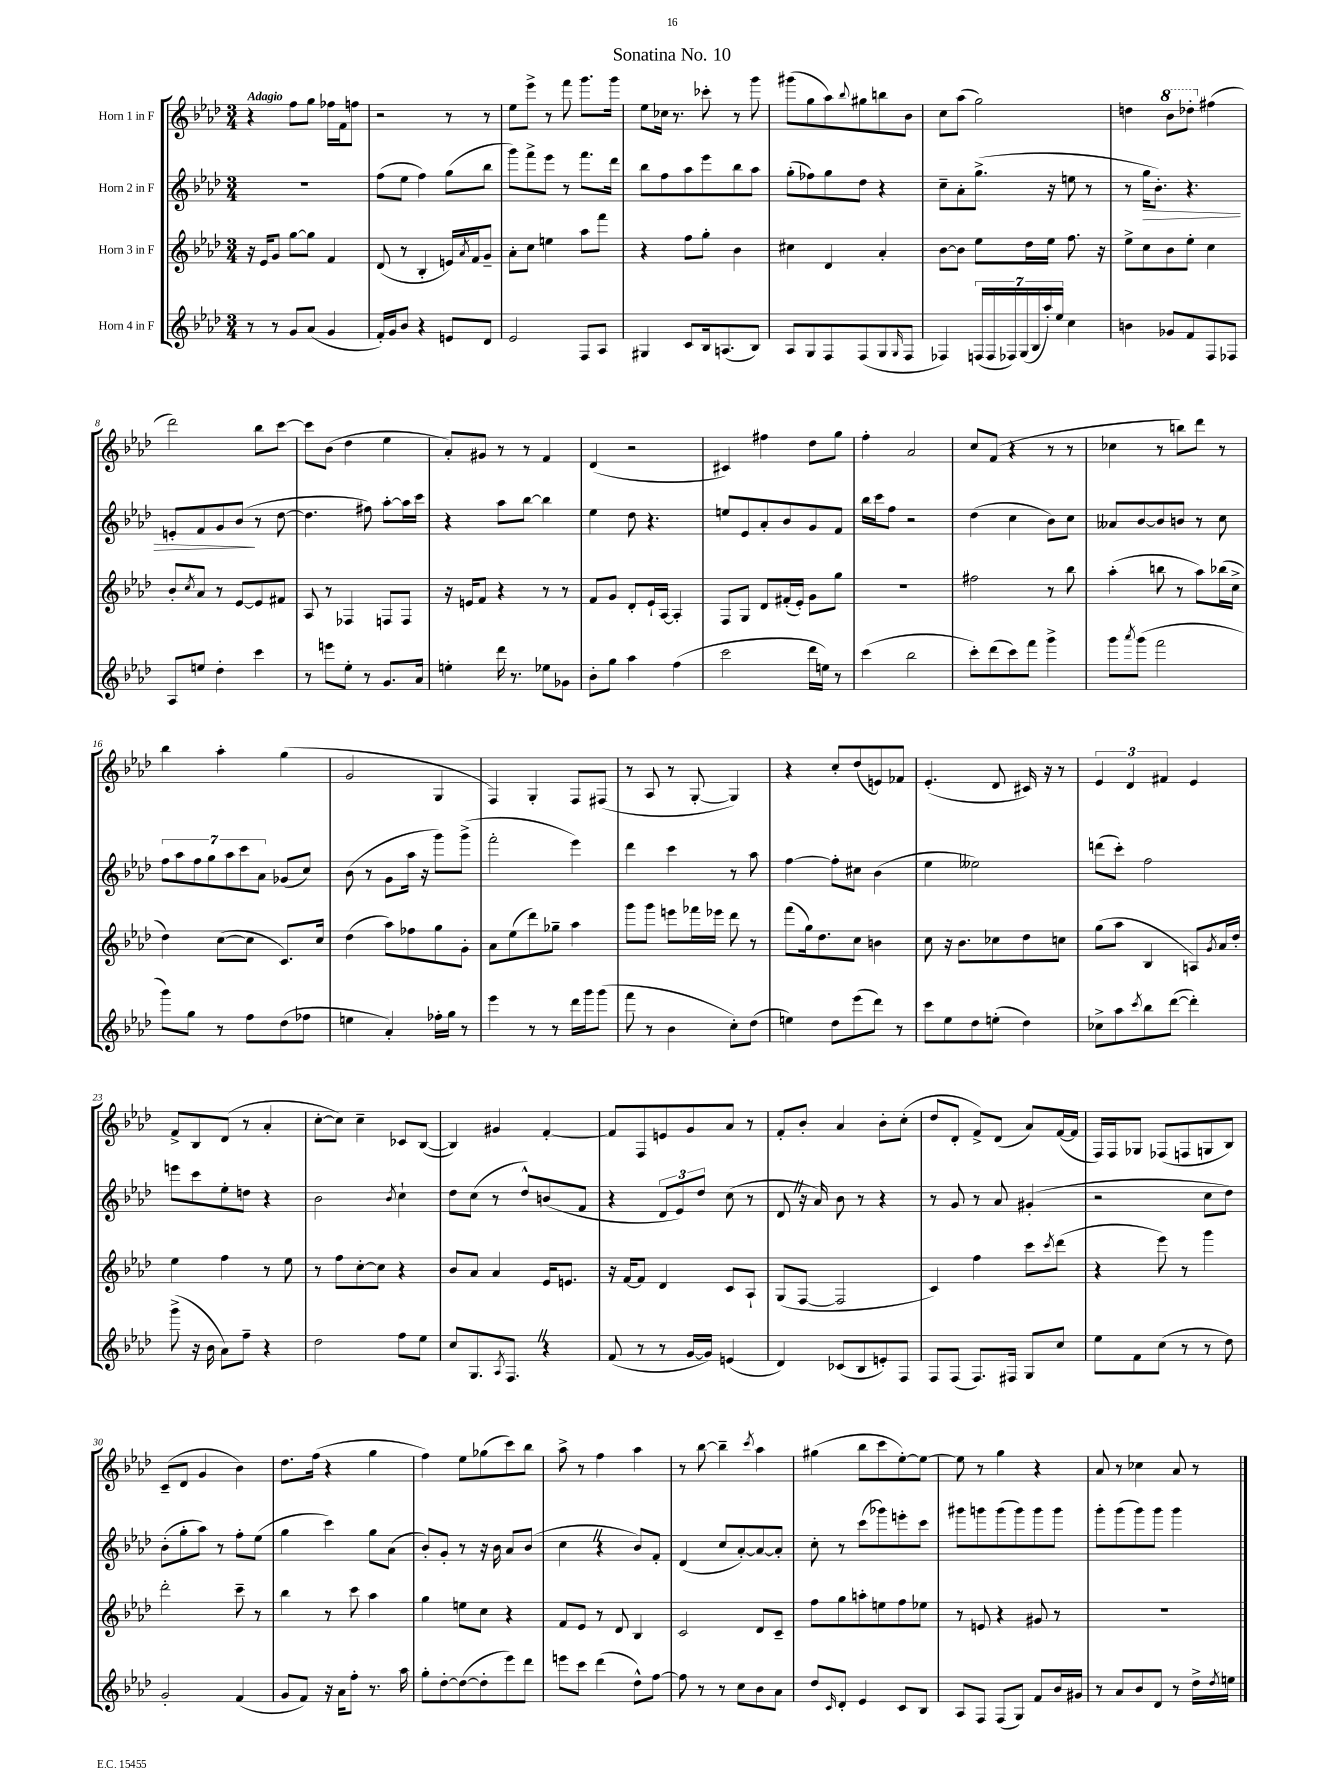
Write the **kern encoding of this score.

**kern	**kern	**kern	**kern
*staff4	*staff3	*staff2	*staff1
*clefG2	*clefG2	*clefG2	*clefG2
*k[b-e-a-d-]	*k[b-e-a-d-]	*k[b-e-a-d-]	*k[b-e-a-d-]
*M3/4	*M3/4	*M3/4	*M3/4
8r	16r	2.r	4r
.	16e-/LK	.	.
8r	8g/J	.	.
8g/L	[8gg\L	.	8ff\L
(8a-/J	8gg\]J	.	8gg\J
4g/	4f/	.	16ff-\LL
.	.	.	16f\J
.	.	.	8ff\J
=	=	=	=
16f'/LL)	(8d-/	(8ff\L	2r
16g/J	.	.	.
8b-/J	8r	8ee-\J	.
4r	4B-'/	4ff\)	.
8e/L	16e/LL)	(8gg\L	8r
.	8qa-/	.	.
.	16f/J	.	.
8d-/J	8g~/J	8bb-\J	8r
=	=	=	=
2e-/	8a-'\L	8ggg\L)	8ee-\L
.	8cc\J	8fff^\	8eee-^\J
.	4ee\	8eee-\J	8r
.	.	8r	8fff\
8F/L	8aa-\L	8.fff\L	8.ggg\L
8A-/J	8fff\J	.	.
.	.	16ddd-\Jk	16ggg\Jk
=	=	=	=
4G#/	4r	8bb-\L	8ee-\L
.	.	8ff\	16cc-\Jk
.	.	.	8.r
8c/L	8ff\L	8aa-\	.
16B-/k	8gg'\J	8eee-\	8ccc-'\
(8.A/	.	.	.
.	4b-\	8bb-\	8r
8B-/J)	.	8aa-\J	8ggg\
=	=	=	=
8A-/L	4cc#\	(8gg'\L	(8ggg#\L
8G/	.	8ff-\)	8gg\
8F/	4d-/	8gg\	8aa-\)
.	.	.	8qqbb-/
(8F/	.	8dd-\J	8gg#\
8G/	4a-'/	4r	8bb\
16qqG/	.	.	.
8F/J	.	.	8b-\J
=	=	=	=
4F-/)	[8b-\L	8cc~\L	8cc\L
.	8b-\]J	8a-'\	(8aa-\J
(28F/LL	8ee-\L	(8.gg^\J	2gg\)
28F/	.	.	.
28F-/)	.	.	.
(28G/	.	.	.
.	16dd-\L	.	.
28B-/	.	.	.
28aa-'/)	.	.	.
.	16ee-\JJ	16r	.
28ee-/JJ	.	.	.
4cc\	8.ff\	8ee\	.
.	.	8r	.
.	16r	.	.
=	=	=	=
4b\	8ee-^\L	8r	4dd\
.	8cc\	16gg\LK	.
.	.	8.b-'\J)	.
8g-/L	8b-\	.	8bb-\L
8f/	8ee-'\J	4.r	8ddd-'\J
8F/	4cc\	.	(4ff#\
8F-/J	.	.	.
=	=	=	=
8A-/L	8b-'/L	8e'/L	2ddd-\)
.	8qcc/	.	.
8ee/J	8a-/J	8f/	.
4dd-'\	8r	8g/	.
.	[8e-/L	(8b-/J	.
4ccc\	8e-/]	8r	8bb-\L
.	8f#/J	[8dd-\	[8ccc\J
=	=	=	=
8r	8A-/	4.dd-\]	8ccc\]L
8eee\L	8r	.	(8b-\J
8ee-'\J	4F-/	.	4dd-\
8r	.	8ff#\)	.
8.g/L	8F/L	[8aa-'\L	4ee-\
.	8F/J	16aa-\]L	.
16a-/Jk	.	16ccc\JJ	.
=	=	=	=
4ee'\	16r	4r	8a-'/L)
.	16e/LK	.	.
.	8f/J	.	8g#/J
16ddd-\	4r	8aa-\L	8r
8.r	.	.	.
.	.	[8bb-\J	8r
8ee-\L	8r	4bb-\]	4f/
8g-\J	8r	.	.
=	=	=	=
8b-'\L	8f/L	4ee-\	(4d-/
8gg\J	8g/J	.	.
4aa-\	8d-'/L	8dd-\	2r
.	16e-`/L	4.r	.
.	[16A-/JJ	.	.
(4ff\	4A-'/]	.	.
=	=	=	=
2ccc\	8F/L	8ee/L	4c#/)
.	8G/J	8e-/	.
.	8d-/L	8a-'/	4ff#\
.	(16f#'/L	8b-/	.
.	16e-'/JJ)	.	.
16ddd-\LL	8g\L	8g/	8dd-\L
16ee\JJ)	.	.	.
8r	8gg\J	8f/J	8gg\J
=	=	=	=
(4ccc\	2.r	16bb-\LL	4ff'\
.	.	16ccc\J	.
.	.	8ff\J	.
2bb-\	.	2r	2a-/
=	=	=	=
8ccc'\L)	2ff#\	(4dd-\	8cc/L
(8ddd-\	.	.	(8f/J
8ccc\)	.	4cc\	4r
8fff\J	.	.	.
4ggg^\	8r	8b-\L)	8r
.	8bb-\	8cc\J	8r
=	=	=	=
8ggg\L	(4aa-'\	8a--/L	4cc-\
8qaaa-/	.	.	.
(8ggg\J	.	[8b-/	.
2fff\	8bb\	8b-/]	8r
.	8r	8b/J	8bb\L)
.	8aa-\L)	8r	8ddd-\J
.	(16bb-\L	8cc\	8r
.	16cc^\JJ	.	.
=	=	=	=
8ggg\L)	4dd-\)	14ff\L	4bb-\
.	.	14aa-\	.
8gg\J	.	.	.
.	.	14ff\	.
.	.	14gg\	.
8r	([8cc\L	.	4aa-'\
.	.	14aa-\	.
.	.	14ccc\	.
8ff\L	8cc\]J	.	.
.	.	14a-\J	.
(8dd-\	8.c/L)	(8g-/L	(4gg\
8ff-\J	.	8cc/J)	.
.	16cc/Jk	.	.
=	=	=	=
4ee\	(4dd-\	(8b-\	2g/
.	.	8r	.
4a-'/)	8aa-\L)	8g\L	.
.	8ff-\	16aa-\Jk	.
.	.	16r	.
16ff-'\LL	8gg\	8ggg\L)	4G/
16gg\JJ	.	.	.
8r	8g'\J	(8ggg^\J	.
=	=	=	=
4eee-\	8a-\L	2fff'\	4F/)
.	(8ee-\	.	.
8r	8ddd-\)	.	4G'/
8r	8gg-~\J	.	.
16ddd-\LL	4aa-\	4eee-\)	8F/L
16ggg\J	.	.	.
(8ggg\J	.	.	(8F#/J
=	=	=	=
8fff\	8ggg\L	4ddd-\	8r
8r	8ggg\J	.	8A-/
4b-\	8eee\L	4ccc\	8r
.	16fff-\L	.	[8G'/
.	16eee-\JJ	.	.
8cc'\L)	8ddd-\	8r	4G/])
(8dd-\J	8r	8aa-\	.
=	=	=	=
4ee\)	(8fff\L	[4ff\	4r
.	16gg\k)	.	.
.	8.dd-\	.	.
8dd-\L	.	8ff'\]L	8cc'/L
(8eee-\	8cc\J	8cc#\J	(8dd-/
8ddd-\J)	4b\	(4b-\	8e/)
8r	.	.	8f-/J
=	=	=	=
8ccc\L	8cc\	4ee-\	(4.e-'/
8ee-\	16r	.	.
.	8.b-\L	.	.
8dd-\	.	2ee--\)	.
(8ee'\J	8cc-\	.	8d-/
4dd-\)	8dd-\	.	16c#/)
.	.	.	16r
.	8cc\J	.	8r
=	=	=	=
8cc-^\L	(8gg\L	(8ddd\L	6e-/
8aa-\	8aa-\J	8ccc'\J)	.
.	.	.	6d-/
8qccc/	.	.	.
8bb-\	4B-/	2ff\	.
.	.	.	6f#/
([8ddd-\J	.	.	.
4ddd-'\])	8A/L)	.	4e-/
.	8qg/	.	.
.	16a-/L	.	.
.	16dd-'/JJ	.	.
=	=	=	=
(8ggg^\	4ee-\	8eee\L	8f^/L
16r	.	8ccc\	8B-/
16b-\	.	.	.
8a-\L)	4ff\	8ee-'\	(8d-/J
8ff~\J	.	8dd\J	8r
4r	8r	4r	4a-'/
.	8ee-\	.	.
=	=	=	=
2dd-\	8r	2b-\	[8cc'\L
.	8ff\L	.	8cc\]J)
.	[8cc'\	.	4cc~\
.	8cc\]J	.	.
.	.	8qb-/	.
8ff\L	4r	4cc`\	8c-/L
8ee-\J	.	.	([8B-/J
=	=	=	=
8cc/L	8b-/L	8dd-\L	4B-/])
8.G/	8a-/J	(8cc\J	.
.	4a-/	8r	4g#/
8qA-/	.	.	.
8.F/J	.	.	.
.	.	8dd-^^/L)	.
4r	16e-/LK	(8b/	[4f'/
.	8.e/J	.	.
.	.	8f/J	.
=	=	=	=
(8f/	16r	4r	8f/]L
.	[16f/LK	.	.
8r	8f/]J	.	8F/
8r	4d-/	12d-/L	8e/
.	.	12e-/)	.
[16g/LL	.	.	8g/
.	.	12dd-/J	.
16g/]JJ)	.	.	.
(4e/	8c/L	(8cc\	8a-/J
.	8A-`/J	8r	8r
=	=	=	=
4d-/)	(8G/L	8d-/	8f'/L
.	[8F/J	16r	8b-'/J
.	.	16a-/)	.
(8c-/L	2F/]	8b-\	4a-/
8B-/	.	8r	.
8e'/)	.	4r	8b-'\L
8F/J	.	.	(8cc'\J
=	=	=	=
8F/L	4c/)	8r	8dd-/L
(8F/J	.	8g/	8d-'/J
8.F/L)	4ff\	8r	8f^/L)
.	.	8a-/	(8d-/J
16F#/Jk	.	.	.
8G/L	8ccc\L	(4g#'/	8a-/L)
.	8qccc/	.	.
8cc/J	(8ddd-\J	.	([16f/L
.	.	.	16f/]JJ
=	=	=	=
8ee-\L	4r	2r	16F/LL)
.	.	.	16F/J
8f\	.	.	8G-/J
(8cc\J	8eee-\)	.	(8F-/L
8r	8r	.	8F/
8r	4ggg\	8cc\L	8G/
8dd-\)	.	8dd-\J)	8B-/J)
=	=	=	=
2g'/	2ddd-'\	(8b-'\L	(8c~/L
.	.	8gg'\	8d-/J
.	.	8aa-\J)	4g/
.	.	8r	.
(4f/	8ccc~\	8ff'\L	4b-\)
.	8r	(8ee-\J	.
=	=	=	=
8g/L	4bb-\	4gg\	8.dd-\L
8f/J)	.	.	.
.	.	.	(16ff\Jk
16r	8r	4ccc\)	4r
16a-\LK	.	.	.
8ff'\J	8ccc\	.	.
8.r	4aa-\	8gg\L	4gg\
.	.	(8a-\J	.
16aa-\	.	.	.
=	=	=	=
8gg'\L	4gg\	8b-'/L)	4ff\)
[8dd-'\	.	8g'/J	.
(8dd-\_	8ee\L	8r	8ee-\L
8dd-'\]	8cc\J	16r	(8gg-\
.	.	16b-\	.
8eee-\)	4r	8a-/L	8ccc\)
8ddd-\J	.	(8b-/J	8bb-\J
=	=	=	=
8eee\L	8f/L	4cc\	8aa-^\
8ccc\J	8e-/J	.	8r
(4ddd-\	8r	4r	4ff\
.	8d-/	.	.
8dd-^^\L)	4B-/	8b-/L)	4aa-\
[8ff\J	.	8f'/J	.
=	=	=	=
8ff\]	2c/	(4d-/	8r
8r	.	.	[8bb-\
8r	.	8cc/L	4bb-~\]
8cc\L	.	[8a-'/)	.
.	.	.	8qccc/
8b-\	8d-/L	8a-/_	4aa-\
8a-\J	8c~/J	8a-'/]J	.
=	=	=	=
8dd-/L	8ff\L	8cc'\	(4gg#\
16qqc/	.	.	.
8d-'/J	8gg\	8r	.
4e-/	8aa'\	(8ccc\L	8bb-\L
.	8ee\	8ggg-\)	8ccc\
8c/L	8ff\	8eee'\	[8ee-'\)
8B-/J	8ee-\J	8ccc\J	8ee-\_J
=	=	=	=
8A-/L	8r	8ggg#\L	8ee-\]
8F/J	8e/	8ggg\	8r
(8F/L	4r	(8ggg\	4gg\
8G/J)	.	8ggg\)	.
8f/L	8g#/	8ggg\	4r
16b-/L	8r	8ggg\J	.
16g#/JJ	.	.	.
=	=	=	=
8r	2.r	8ggg'\L	8a-/
8a-/L	.	(8ggg\	8r
8b-/	.	8ggg\)	4cc-\
8d-/J	.	8ggg\J	.
8r	.	4ggg\	8a-/
16dd-^\LL	.	.	8r
8qdd-/	.	.	.
16ee\JJ	.	.	.
==	==	==	==
*-	*-	*-	*-
